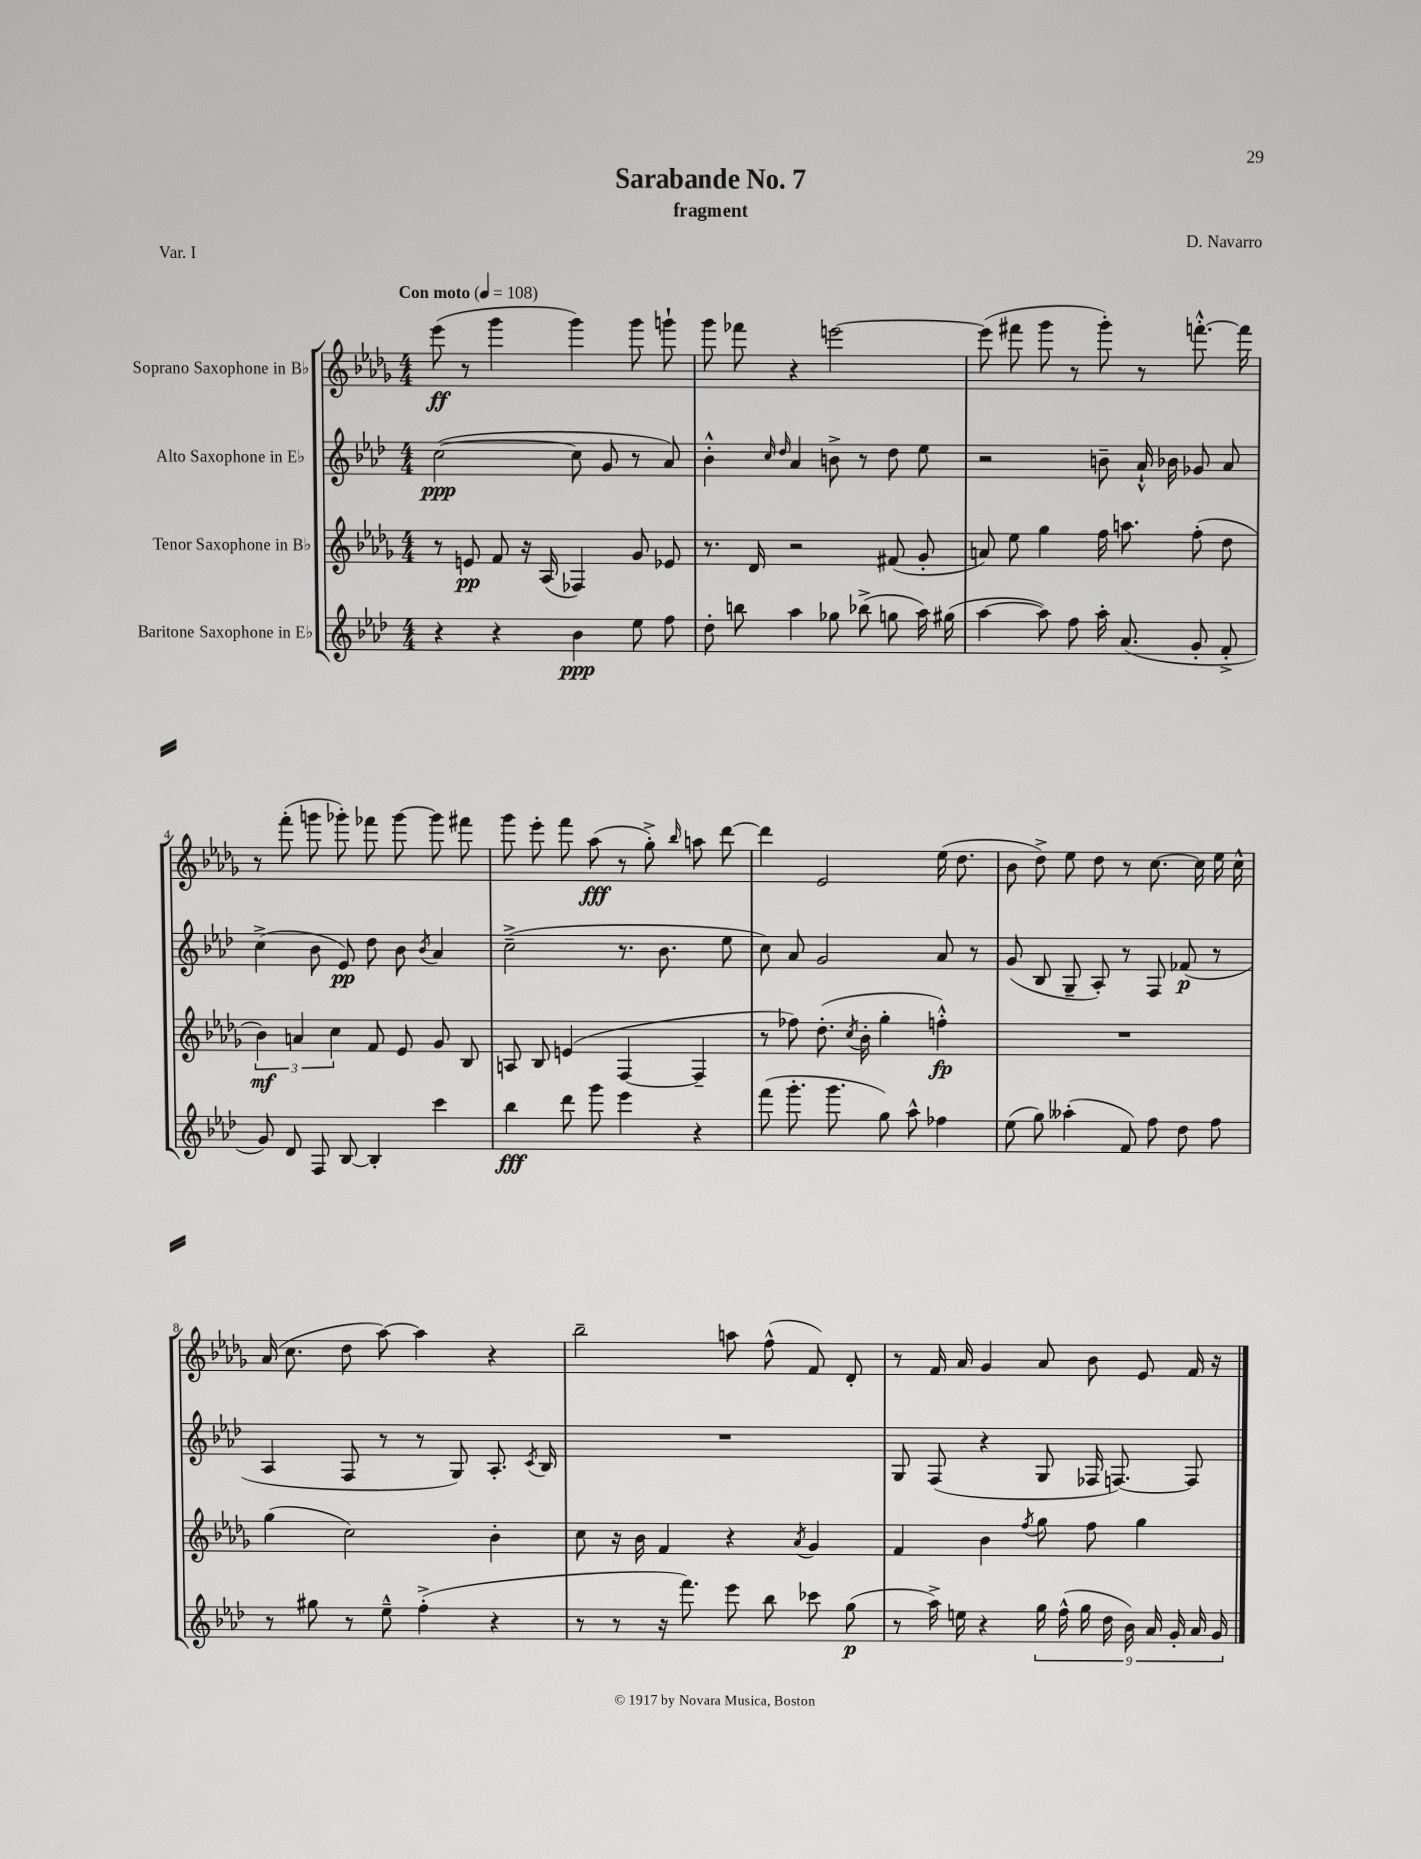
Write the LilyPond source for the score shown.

\header { title = "Sarabande No. 7" composer = "D. Navarro" subtitle = "fragment" piece = "Var. I" }
<<
\new StaffGroup <<
\new Staff = "s0" \with { instrumentName = "Soprano Saxophone in Bb" } {
    \clef treble \key des \major \numericTimeSignature \time 4/4 \tempo "Con moto" 4 = 108
    \autoBeamOff ees'''8\ff( r8 ges'''4 ges'''4) ges'''8 g'''8-! |
    ges'''8 fes'''8 r4 e'''2~ |
    e'''8( fis'''8 ges'''8 r8 ges'''8-.) r8 f'''8.~-.-^ f'''16 |
    r8 f'''8-.( g'''8 ges'''8-.) fes'''8 ges'''8~ ges'''8 fis'''8 |
    ges'''8 ees'''8-. f'''8 aes''8\fff( r8 ges''8-.->) \grace { bes''16 } a''8 des'''8~ |
    des'''4 ees'2 ees''16( des''8. |
    bes'8 des''8->) ees''8 des''8 r8 c''8.~ c''16 ees''16 c''16-^ |
    aes'16( c''8. des''8 aes''8~) aes''4 r4 |
    bes''2-- a''8 f''8-^( f'8) des'8-. |
    r8 f'16 aes'16 ges'4 aes'8 bes'8 ees'8 f'16 r16 \bar "|." |
}
\new Staff = "s1" \with { instrumentName = "Alto Saxophone in Eb" } {
    \clef treble \key aes \major \numericTimeSignature \time 4/4
    \autoBeamOff c''2~\ppp( c''8 g'8 r8 aes'8) |
    bes'4-.-^ \grace { c''16 des''16 } aes'4 b'8-> r8 des''8 ees''8 |
    r2 b'8-- aes'16-!-^ bes'16 ges'8 aes'8 |
    c''4->( bes'8 ees'8\pp) des''8 bes'8 \acciaccatura { bes'8 } aes'4 |
    c''2--->( r8. bes'8. ees''8 |
    c''8) aes'8 g'2 aes'8 r8 |
    g'8( bes8 g8-- aes8-.) r8 f8 fes'8\p( r8 |
    aes4 f8 r8 r8 g8) aes8.-. \acciaccatura { c'8 } bes16 |
    R1 |
    g8 f8( r4 g8 fes16 f8.~) f8 \bar "|." |
}
\new Staff = "s2" \with { instrumentName = "Tenor Saxophone in Bb" } {
    \clef treble \key des \major \numericTimeSignature \time 4/4
    \autoBeamOff r8 e'8\pp f'8 r16 aes16( fes4) ges'8 ees'8 |
    r8. des'16 r2 fis'8( ges'8-. |
    a'8) ees''8 ges''4 f''16 a''8. f''8-.( des''8 |
    \tuplet 3/2 { bes'4\mf) a'4 c''4 } f'8 ees'8 ges'8 bes8 |
    a8 bes8 e'4( f4~ f4-- |
    r8 fes''8) des''8.-.( \acciaccatura { c''8 } bes'16-. ges''4-. f''4-.-^\fp) |
    R1 |
    ges''4( c''2) bes'4-. |
    c''8 r16 bes'16 f'4 r4 \acciaccatura { aes'8 } ges'4 |
    f'4 bes'4 \acciaccatura { f''8 } ges''8 f''8 ges''4 \bar "|." |
}
\new Staff = "s3" \with { instrumentName = "Baritone Saxophone in Eb" } {
    \clef treble \key aes \major \numericTimeSignature \time 4/4
    \autoBeamOff r4 r4 bes'4\ppp ees''8 f''8 |
    des''8-. b''8 aes''4 ges''8 bes''8->( g''8 aes''16) gis''16( |
    aes''4~ aes''8) f''8 aes''16-. aes'8.( g'8-. f'8-.-> |
    g'8) des'8 f8 bes8~ bes4-. c'''4 |
    bes''4\fff des'''8 g'''8 ees'''4 r4 |
    f'''8( g'''8.-. g'''8. g''8) aes''8-^ fes''4 |
    ees''8( g''8) aeses''4-.( f'8) f''8 des''8 f''8 |
    r8 gis''8 r8 ees''8---^ f''4-.->( r4 |
    r8 r8 r16 f'''8.) ees'''8 bes''8 ces'''8 g''8\p( |
    r8 aes''16->) e''16 r4 \tuplet 9/8 { g''16 f''16-^( g''16 des''16 bes'16) aes'16 g'16-. aes'16 g'16 } \bar "|." |
}
>>
>>
